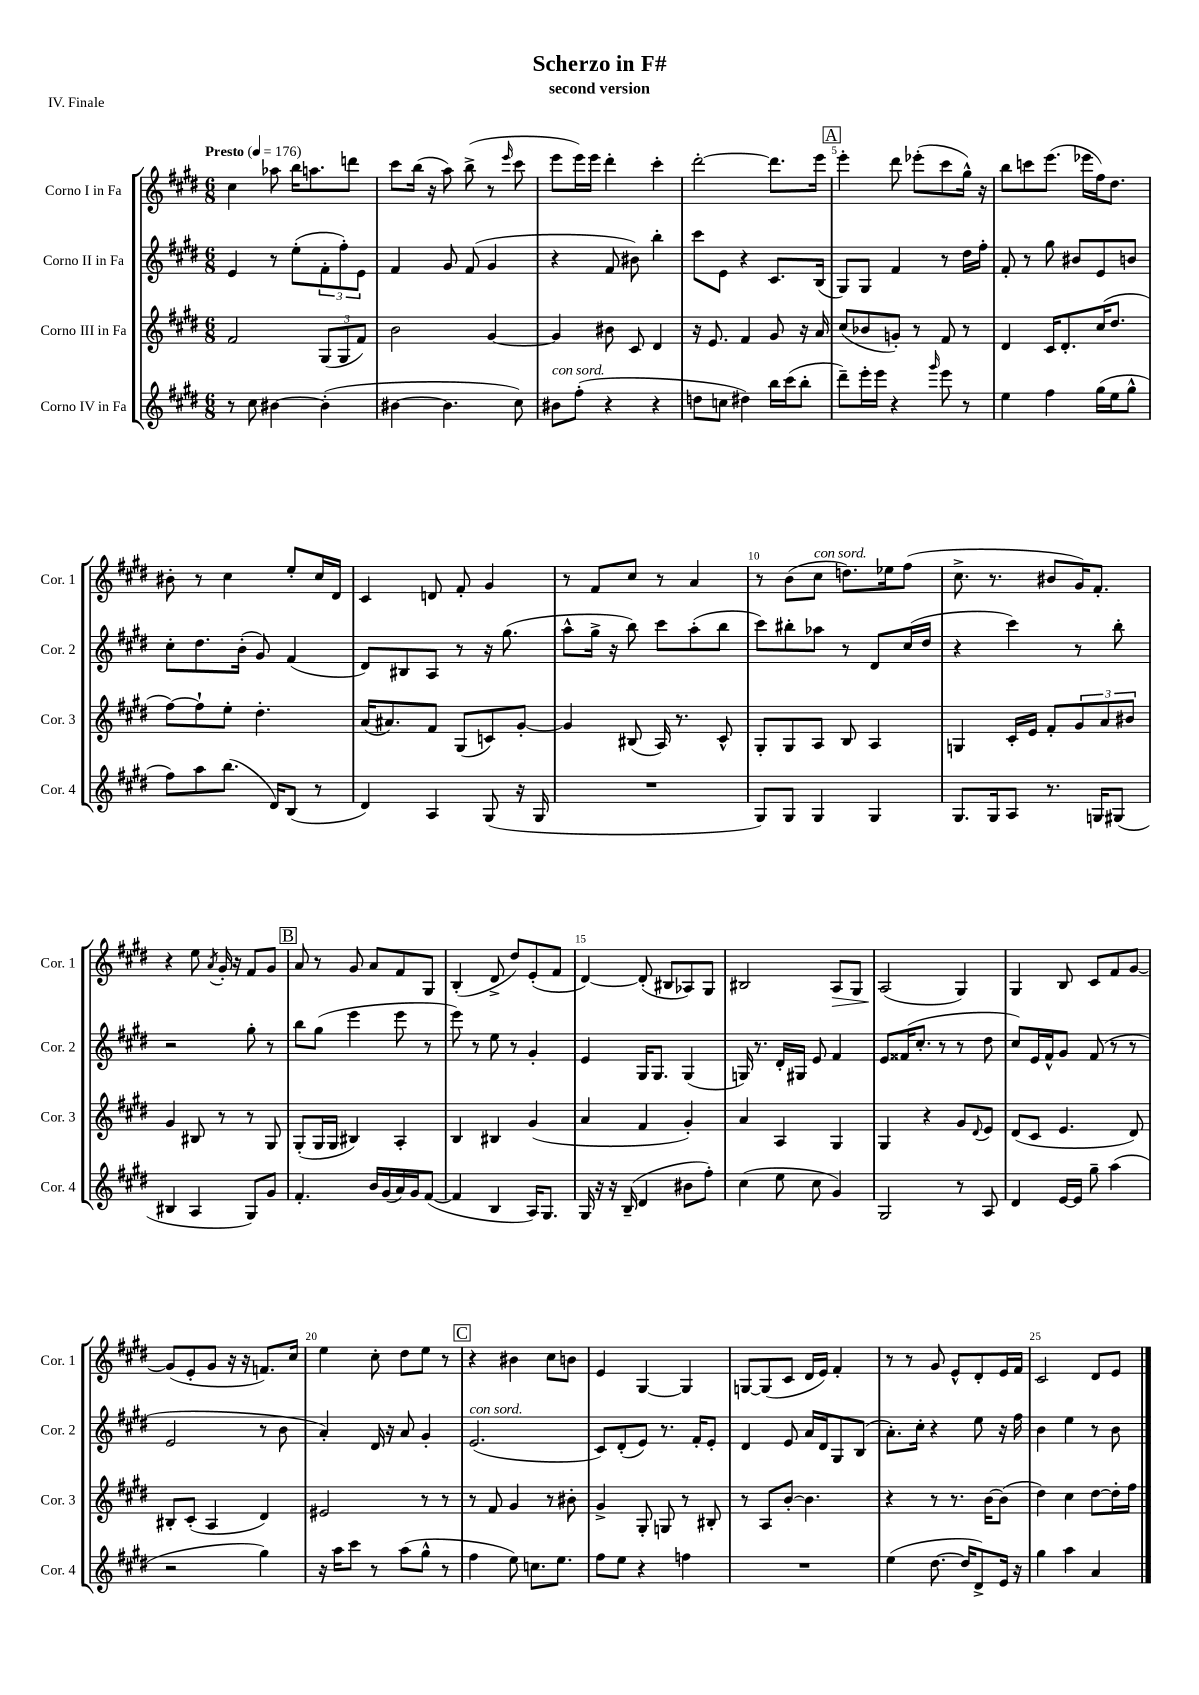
\header { title = "Scherzo in F#" subtitle = "second version" piece = "IV. Finale" }
<<
\new StaffGroup <<
\new Staff = "s0" \with { instrumentName = "Corno I in Fa" shortInstrumentName = "Cor. 1" } {
    \clef treble \key e \major \numericTimeSignature \time 6/8 \tempo "Presto" 4 = 176
    cis''4 aes''8 b''16 a''8. d'''8 |
    cis'''8 b''16( r16 a''8) b''8->( r8 \grace { e'''16 } cis'''8 |
    e'''8 e'''16) e'''16 dis'''4-. cis'''4-. |
    dis'''2~-. dis'''8. e'''16 |
    \mark \markup { \box "A" } e'''4-. dis'''8 ees'''8-.( cis'''8 gis''16-^) r16 |
    b''8 c'''8 e'''8.( ees'''16 fis''16) dis''8. |
    bis'8-. r8 cis''4 e''8-. cis''16 dis'16 |
    cis'4 d'8 fis'8-. gis'4 |
    r8 fis'8 cis''8 r8 a'4 |
    r8 b'8( cis''8^\markup { \italic "con sord." } d''8.) ees''16 fis''8( |
    cis''8.-> r8. bis'8 gis'16) fis'8.-. |
    r4 e''8 \acciaccatura { a'8 } gis'16-. r16 fis'8 gis'8 |
    \mark \markup { \box "B" } a'8 r8 gis'8 a'8 fis'8 gis8 |
    b4-.( dis'8-> dis''8) e'8-.( fis'8 |
    dis'4~) dis'8-.( bis8 aes8) gis8 |
    bis2 a8\> gis8 |
    a2\!( gis4) |
    gis4 b8 cis'8 fis'8 gis'8~ |
    gis'8( e'8-. gis'8 r16 r16 f'8.) cis''16 |
    e''4 cis''8-. dis''8 e''8 r8 |
    \mark \markup { \box "C" } r4 bis'4 cis''8 b'8 |
    e'4 gis4~ gis4 |
    g8~ g8( cis'8 dis'16 e'16) fis'4-. |
    r8 r8 gis'8 e'8-^ dis'8-. e'16 fis'16 |
    cis'2 dis'8 e'8 \bar "|." |
}
\new Staff = "s1" \with { instrumentName = "Corno II in Fa" shortInstrumentName = "Cor. 2" } {
    \clef treble \key e \major \numericTimeSignature \time 6/8
    e'4 r8 e''8-.( \tuplet 3/2 { fis'8-. fis''8-.) e'8 } |
    fis'4 gis'8 fis'8( gis'4 |
    r4 fis'8 bis'8) b''4-. |
    cis'''8 e'8 r4 cis'8. b16( |
    \mark \markup { \box "A" } gis8) gis8 fis'4 r8 dis''16 fis''16-. |
    fis'8-. r8 gis''8 bis'8 e'8 b'8 |
    cis''8-. dis''8. b'16-.( gis'8) fis'4( |
    dis'8) bis8 a8 r8 r16 gis''8.( |
    a''8-^ gis''16-> r16 b''8) cis'''8 a''8-.( b''8 |
    cis'''8) bis''8-. aes''8 r8 dis'8 cis''16( dis''16 |
    r4 cis'''4) r8 b''8-. |
    r2 gis''8-. r8 |
    \mark \markup { \box "B" } b''8 gis''8( e'''4 e'''8 r8 |
    e'''8) r8 e''8 r8 gis'4-. |
    e'4 gis16 gis8. gis4( |
    g16) r8. dis'16-. gis16 e'8 fis'4 |
    e'8 fisis'16( cis''8.-. r8 r8 dis''8 |
    cis''8) e'16 fis'16-^ gis'8 fis'8( r8 r8 |
    e'2 r8 b'8 |
    a'4-.) dis'16 r16 a'8 gis'4-. |
    \mark \markup { \box "C" } e'2.^\markup { \italic "con sord." }( |
    cis'8) dis'8-.( e'8) r8. fis'16-. e'8-. |
    dis'4 e'8 a'16 dis'16 gis8 b8( |
    a'8.-.) cis''16-. r4 e''8 r16 fis''16 |
    b'4 e''4 r8 b'8 \bar "|." |
}
\new Staff = "s2" \with { instrumentName = "Corno III in Fa" shortInstrumentName = "Cor. 3" } {
    \clef treble \key e \major \numericTimeSignature \time 6/8
    fis'2 \tuplet 3/2 { gis8( gis8 fis'8) } |
    b'2 gis'4~ |
    gis'4 bis'8 cis'8 dis'4 |
    r16 e'8. fis'4 gis'8 r16 a'16 |
    \mark \markup { \box "A" } cis''8( bes'8 g'8-.) r8 fis'8 r8 |
    dis'4 cis'16 dis'8.-. cis''16( dis''8. |
    fis''8~) fis''8-! e''8-. dis''4.-. |
    a'16( ais'8.) fis'8 gis8( c'8) gis'8~-. |
    gis'4 bis8( a16) r8. cis'8-^ |
    gis8-. gis8 a8 b8 a4 |
    g4 cis'16-. e'16 fis'8-. \tuplet 3/2 { gis'8 a'8 bis'8 } |
    gis'4 bis8 r8 r8 gis8 |
    \mark \markup { \box "B" } gis8-.( gis16 gis16 bis4) a4-. |
    b4 bis4 gis'4( |
    a'4 fis'4 gis'4-.) |
    a'4 a4 gis4 |
    gis4 r4 gis'8 \appoggiatura { dis'8 } e'8 |
    dis'8( cis'8 e'4. dis'8) |
    bis8-. cis'8-.( a4 dis'4) |
    eis'2 r8 r8 |
    \mark \markup { \box "C" } r8 fis'8 gis'4 r8 bis'8-. |
    gis'4-> gis8-. g8 r8 bis8-. |
    r8 a8 b'8~-. b'4. |
    r4 r8 r8. b'16~ b'8( |
    dis''4) cis''4 dis''8~ dis''16-. fis''16 \bar "|." |
}
\new Staff = "s3" \with { instrumentName = "Corno IV in Fa" shortInstrumentName = "Cor. 4" } {
    \clef treble \key e \major \numericTimeSignature \time 6/8
    r8 cis''8 bis'4~ bis'4-.( |
    bis'4~ bis'4. cis''8) |
    bis'8^\markup { \italic "con sord." } fis''8-.( r4 r4 |
    d''8 c''8 dis''4) b''16 cis'''16( b''8-. |
    \mark \markup { \box "A" } dis'''8--) e'''16-. e'''16 r4 \grace { gis'''16 } e'''8 r8 |
    e''4 fis''4 gis''16( e''16 gis''8-^ |
    fis''8) a''8 b''8.( dis'16) b8( r8 |
    dis'4) a4 gis8( r16 gis16 |
    R2. |
    gis8) gis8 gis4 gis4 |
    gis8. gis16 a8 r8. g16 gis8( |
    bis4 a4 gis8) gis'8 |
    \mark \markup { \box "B" } fis'4.-. b'16 gis'16( a'16) gis'16 fis'8~( |
    fis'4 b4 a16) gis8. |
    gis16 r16 r16 b16--( dis'4 bis'8 fis''8-.) |
    cis''4( e''8 cis''8 gis'4) |
    gis2 r8 a8 |
    dis'4 e'16~ e'16 gis''8-- a''4( |
    r2 gis''4) |
    r16 a''16 cis'''8 r8 a''8( gis''8-^ r8 |
    \mark \markup { \box "C" } fis''4 e''8) c''8. e''8. |
    fis''8 e''8 r4 f''4 |
    R2. |
    e''4( dis''8.~ dis''16 dis'8->) e'16 r16 |
    gis''4 a''4 a'4 \bar "|." |
}
>>
>>
\layout { \context { \Score \override BarNumber.break-visibility = ##(#f #t #t) barNumberVisibility = #(every-nth-bar-number-visible 5) } }
